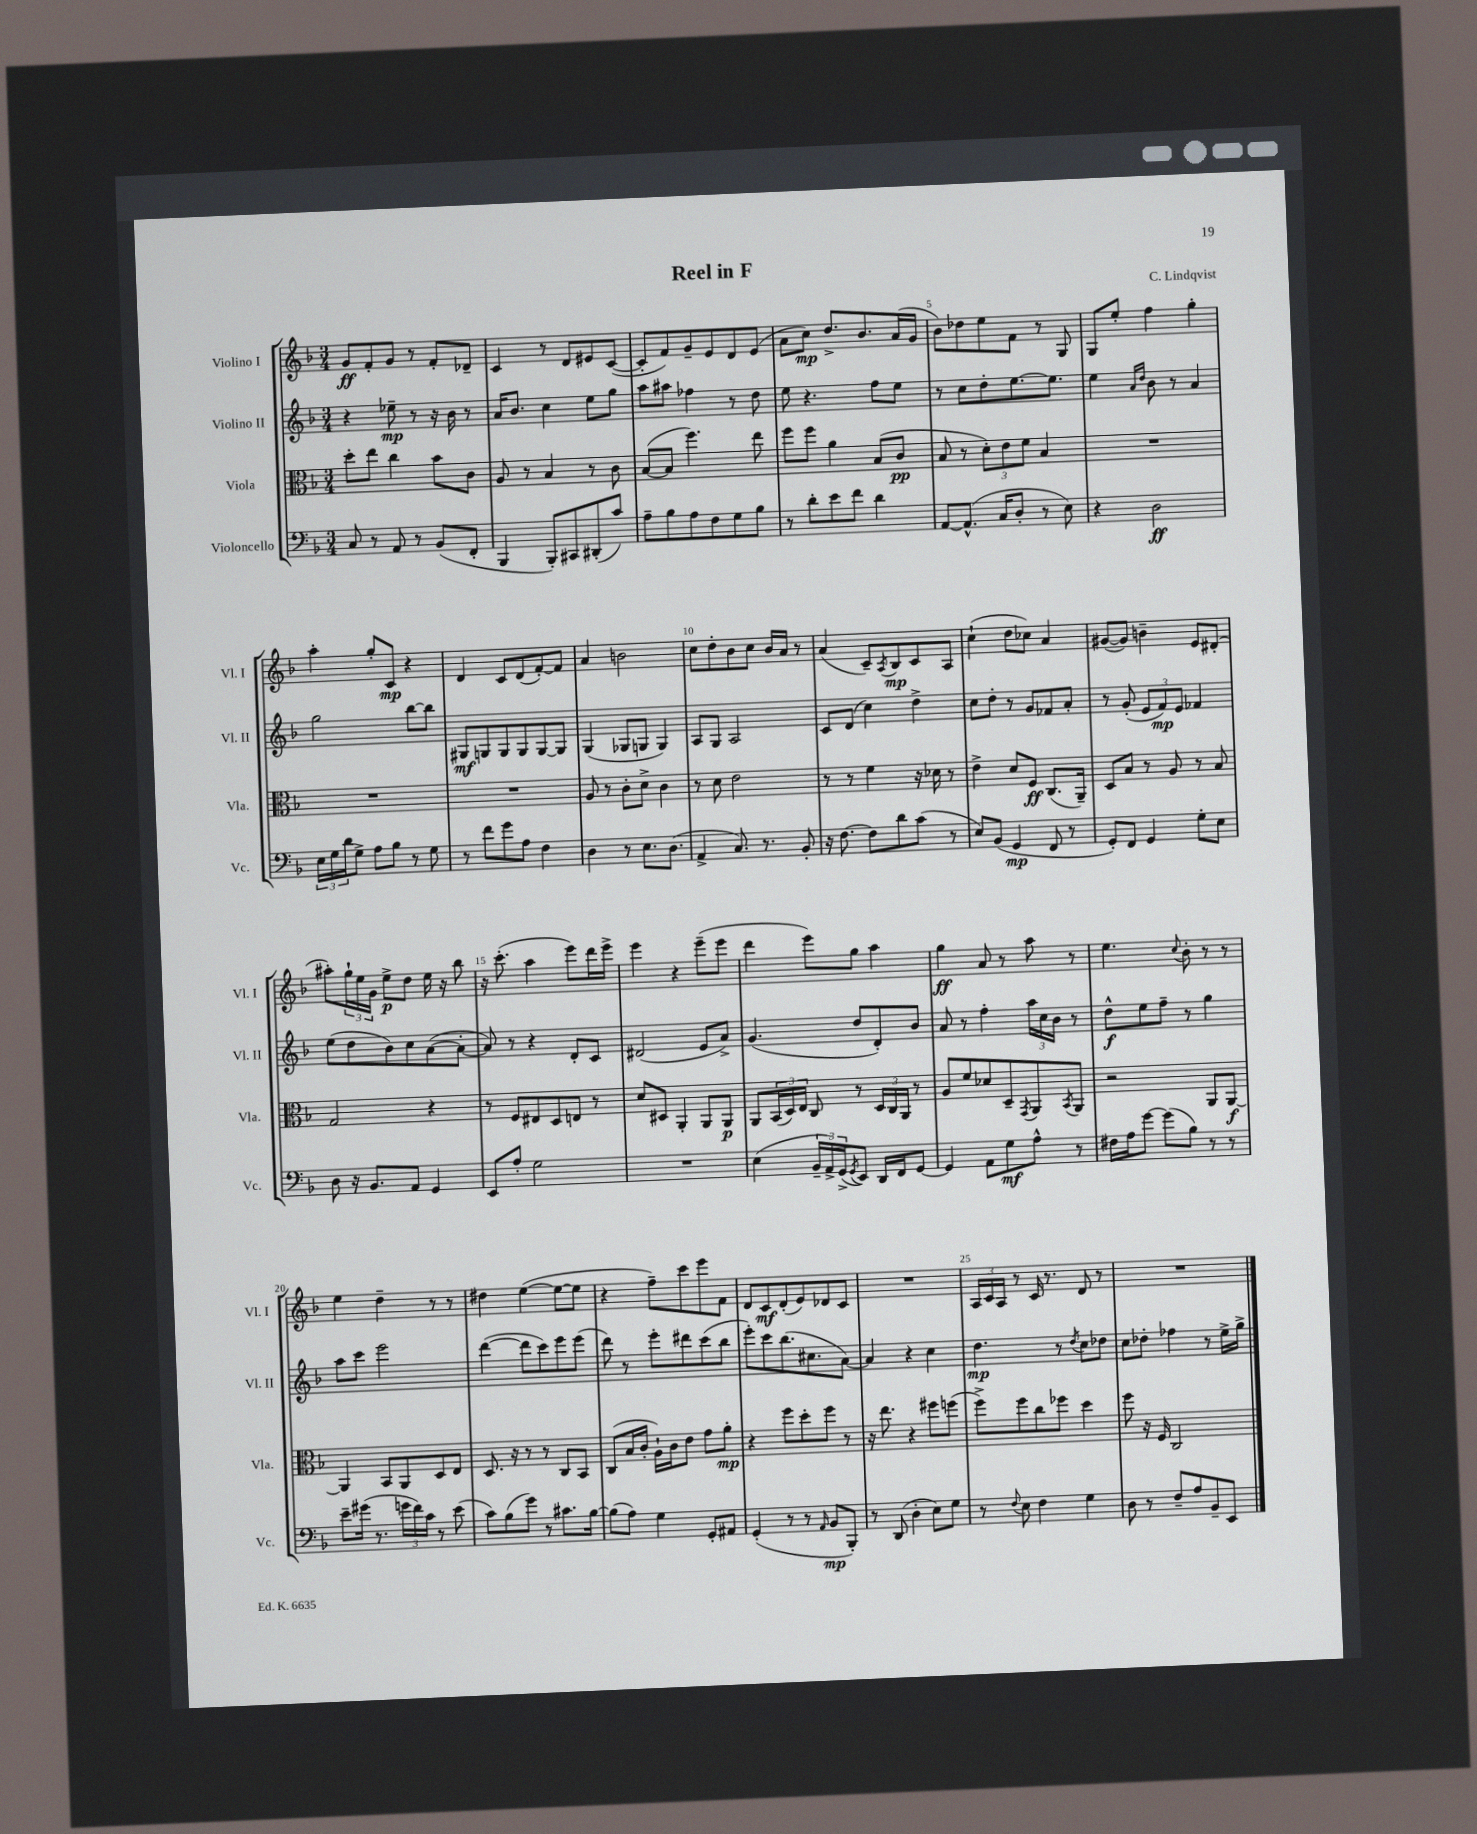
\header { title = "Reel in F" composer = "C. Lindqvist" }
<<
\new StaffGroup <<
\new Staff = "s0" \with { instrumentName = "Violino I" shortInstrumentName = "Vl. I" } {
    \clef treble \key f \major \numericTimeSignature \time 3/4
    g'8\ff f'8-. g'8 r8 f'8-. des'8-- |
    c'4 r8 d'8 eis'8 c'8~( |
    c'8-. f'8) g'8-- e'8 d'8 e'8( |
    a'8 c''8\mp) d''8.-> bes'8. a'16( g'16 |
    bes'8) des''8 e''8 f'8 r8 g8 |
    g8 e''8-. f''4 g''4-. |
    a''4-. g''8-. c'8\mp r4 |
    d'4 c'8 d'8( f'8~-.) f'8 |
    a'4 b'2 |
    c''8 d''8-. bes'8 c''8 bes'16 a'16 r8 |
    a'4( c'8--) \acciaccatura { a8 } bes8\mp c'8 a8 |
    c''4-!( d''8 ces''8) a'4 |
    gis'8~( gis'8) b'4-- e'8 dis'8-.( |
    ais''8-.) \tuplet 3/2 { g''16-! e''16 g'16 } e''8->\p d''8 e''16 r16 bes''8 |
    r16 c'''8.-.( a''4 e'''8) d'''16 e'''16-> |
    e'''4 r4 e'''8--( e'''8 |
    d'''4 e'''8) g''8 a''4 |
    g''4\ff a'8 r8 a''8 r8 |
    e''4. \appoggiatura { c''8 } bes'8-. r8 r8 |
    e''4 d''4-- r8 r8 |
    dis''4 e''4~( e''8~ e''8 |
    r4 f''8--) c'''8 e'''8 f'8 |
    d'8 c'8\mf d'8-.( e'8) des'8 c'8 |
    R2. |
    \tuplet 3/2 { a16 c'16 a16 } r8 c'16 r8. d'8 r8 |
    R2. \bar "|." |
}
\new Staff = "s1" \with { instrumentName = "Violino II" shortInstrumentName = "Vl. II" } {
    \clef treble \key f \major \numericTimeSignature \time 3/4
    r4 ees''8--\mp r8 r16 bes'16 r8 |
    a'16 bes'8. c''4 e''8 g''8 |
    a''8 ais''8 fes''4 r8 d''8 |
    e''8 r4. f''8 e''8 |
    r8 c''8 d''8-. e''8.~ e''8. |
    e''4 \grace { a'16 d''16 } bes'8 r8 a'4 |
    g''2 bes''8~ bes''8 |
    gis8\mf g8 g8 g8 g8~ g8 |
    g4( ges8 g8 g4) |
    a8 g8 a2 |
    c'8 d'8( c''4) d''4-> |
    c''8 d''8-. r8 g'8 fes'8 a'8-. |
    r8 g'8-.( \tuplet 3/2 { e'8 f'8\mp) e'8 } fes'4 |
    e''8( d''8 bes'8) c''8 a'8~( a'8~-. |
    a'8) r8 r4 d'8-. c'8 |
    dis'2( e'8 a'8->) |
    g'4.( d''8 d'8-.) bes'8 |
    a'8 r8 f''4-. \tuplet 3/2 { a''16 c''16 bes'16 } r8 |
    d''8-^\f e''8 f''8-- r8 g''4 |
    a''8 c'''8 e'''2 |
    d'''4~( d'''8 c'''8) e'''8 e'''8( |
    d'''8) r8 e'''8-. dis'''8 c'''8( bes''8 |
    e'''8-.) c'''8 bes''8.( cis''8. a'8~) |
    a'4 r4 c''4 |
    d''4.\mp r8 \acciaccatura { d''8 } c''8 des''8 |
    c''8 des''8-. fes''4 r8 e''16-> g''16-> \bar "|." |
}
\new Staff = "s2" \with { instrumentName = "Viola" shortInstrumentName = "Vla." } {
    \clef alto \key f \major \numericTimeSignature \time 3/4
    d''8-. e''8 c''4 bes'8 c'8 |
    a8 r8 bes4 r8 c'8 |
    bes8~( bes8 f''4.) e''8 |
    f''8 f''8 a'4 bes8( c'8\pp |
    bes8 r8 \tuplet 3/2 { d'8-.) e'8 f'8 } bes4 |
    R2. |
    R2. |
    R2. |
    a8 r8 c'8-. d'8-> c'4 |
    r8 d'8 e'2 |
    r8 r8 f'4 r16 des'16 r8 |
    e'4-> d'8 f8\ff c8.( a,16--) |
    d8 bes8 r8 a8 r8 bes8 |
    g2 r4 |
    r8 f8 eis8 d8 e8 r8 |
    d'8 dis8 a,4-. a,8 a,8\p |
    a,8 \tuplet 3/2 { bes,16( d16) e16 } c8 r8 \tuplet 3/2 { d16 c16 a,16 } r8 |
    a8 f'8 des'8 d8-- \acciaccatura { g,8 } a,8 \acciaccatura { bes,8 } a,8 |
    r2 a,8 a,8~\f |
    a,4 bes,8 a,8 d8 e8 |
    d8. r16 r8 r8 c8 bes,8 |
    c8( bes16 c'16-. a16-!) c'16 e'8 g'8 a'8-.\mp |
    r4 f''8 d''8-. f''8 r8 |
    r16 e''8. r4 fis''8 f''8( |
    f''8->) f''8 c''8 fes''8 d''4 |
    f''8 r16 f16 c2 \bar "|." |
}
\new Staff = "s3" \with { instrumentName = "Violoncello" shortInstrumentName = "Vc." } {
    \clef bass \key f \major \numericTimeSignature \time 3/4
    c8 r8 a,8 r8 bes,8( f,8-. |
    bes,,4 bes,,8-.) cis,8 dis,8-.( c'8) |
    a8-- bes8 a8 f8 g8 bes8 |
    r8 d'8-. e'8 f'8 d'4 |
    a,8~ a,8.-^( c16 d8-. r8 e8) |
    r4 d2\ff |
    \tuplet 3/2 { e16 g16 d'16 } g8-> a8 bes8 r8 g8 |
    r8 f'8 g'8 a8 f4 |
    d4 r8 e8. d8.( |
    a,4-> c8.) r8. bes,8-. |
    r16 f8.~ f8 d'8 c'8( r8 |
    e8) bes,8( g,4\mp f,8 r8 |
    g,8-.) f,8 g,4 g8-. e8 |
    d8 r16 bes,8. a,8 g,4 |
    e,8 a8-. g2 |
    R2. |
    e4( \tuplet 3/2 { bes,16-- a,16->) g,16->( } \acciaccatura { g,8 } e,8) d,16 f,16 g,8~ |
    g,4 a,8 g8\mf a8-^ r8 |
    fis16 a16 g'8~ g'8( bes8) r8 r8 |
    e'8-- gis'16( r8. \tuplet 3/2 { g'16 f'16) c'16 } r8 e'8( |
    c'8) bes8( g'8) r8 cis'8. bes16~ |
    bes8( a8) g4 g,8-. ais,8 |
    g,4-.( r8 r8 \grace { a,16 } bes,8\mp bes,,8-.) |
    r8 d,8( d4-. e8) g8 |
    r8 \appoggiatura { f8 } e8 f4 g4 |
    d8 r8 f8-- a8 bes,8-- e,8 \bar "|." |
}
>>
>>
\layout { \context { \Score \override BarNumber.break-visibility = ##(#f #t #t) barNumberVisibility = #(every-nth-bar-number-visible 5) } }
